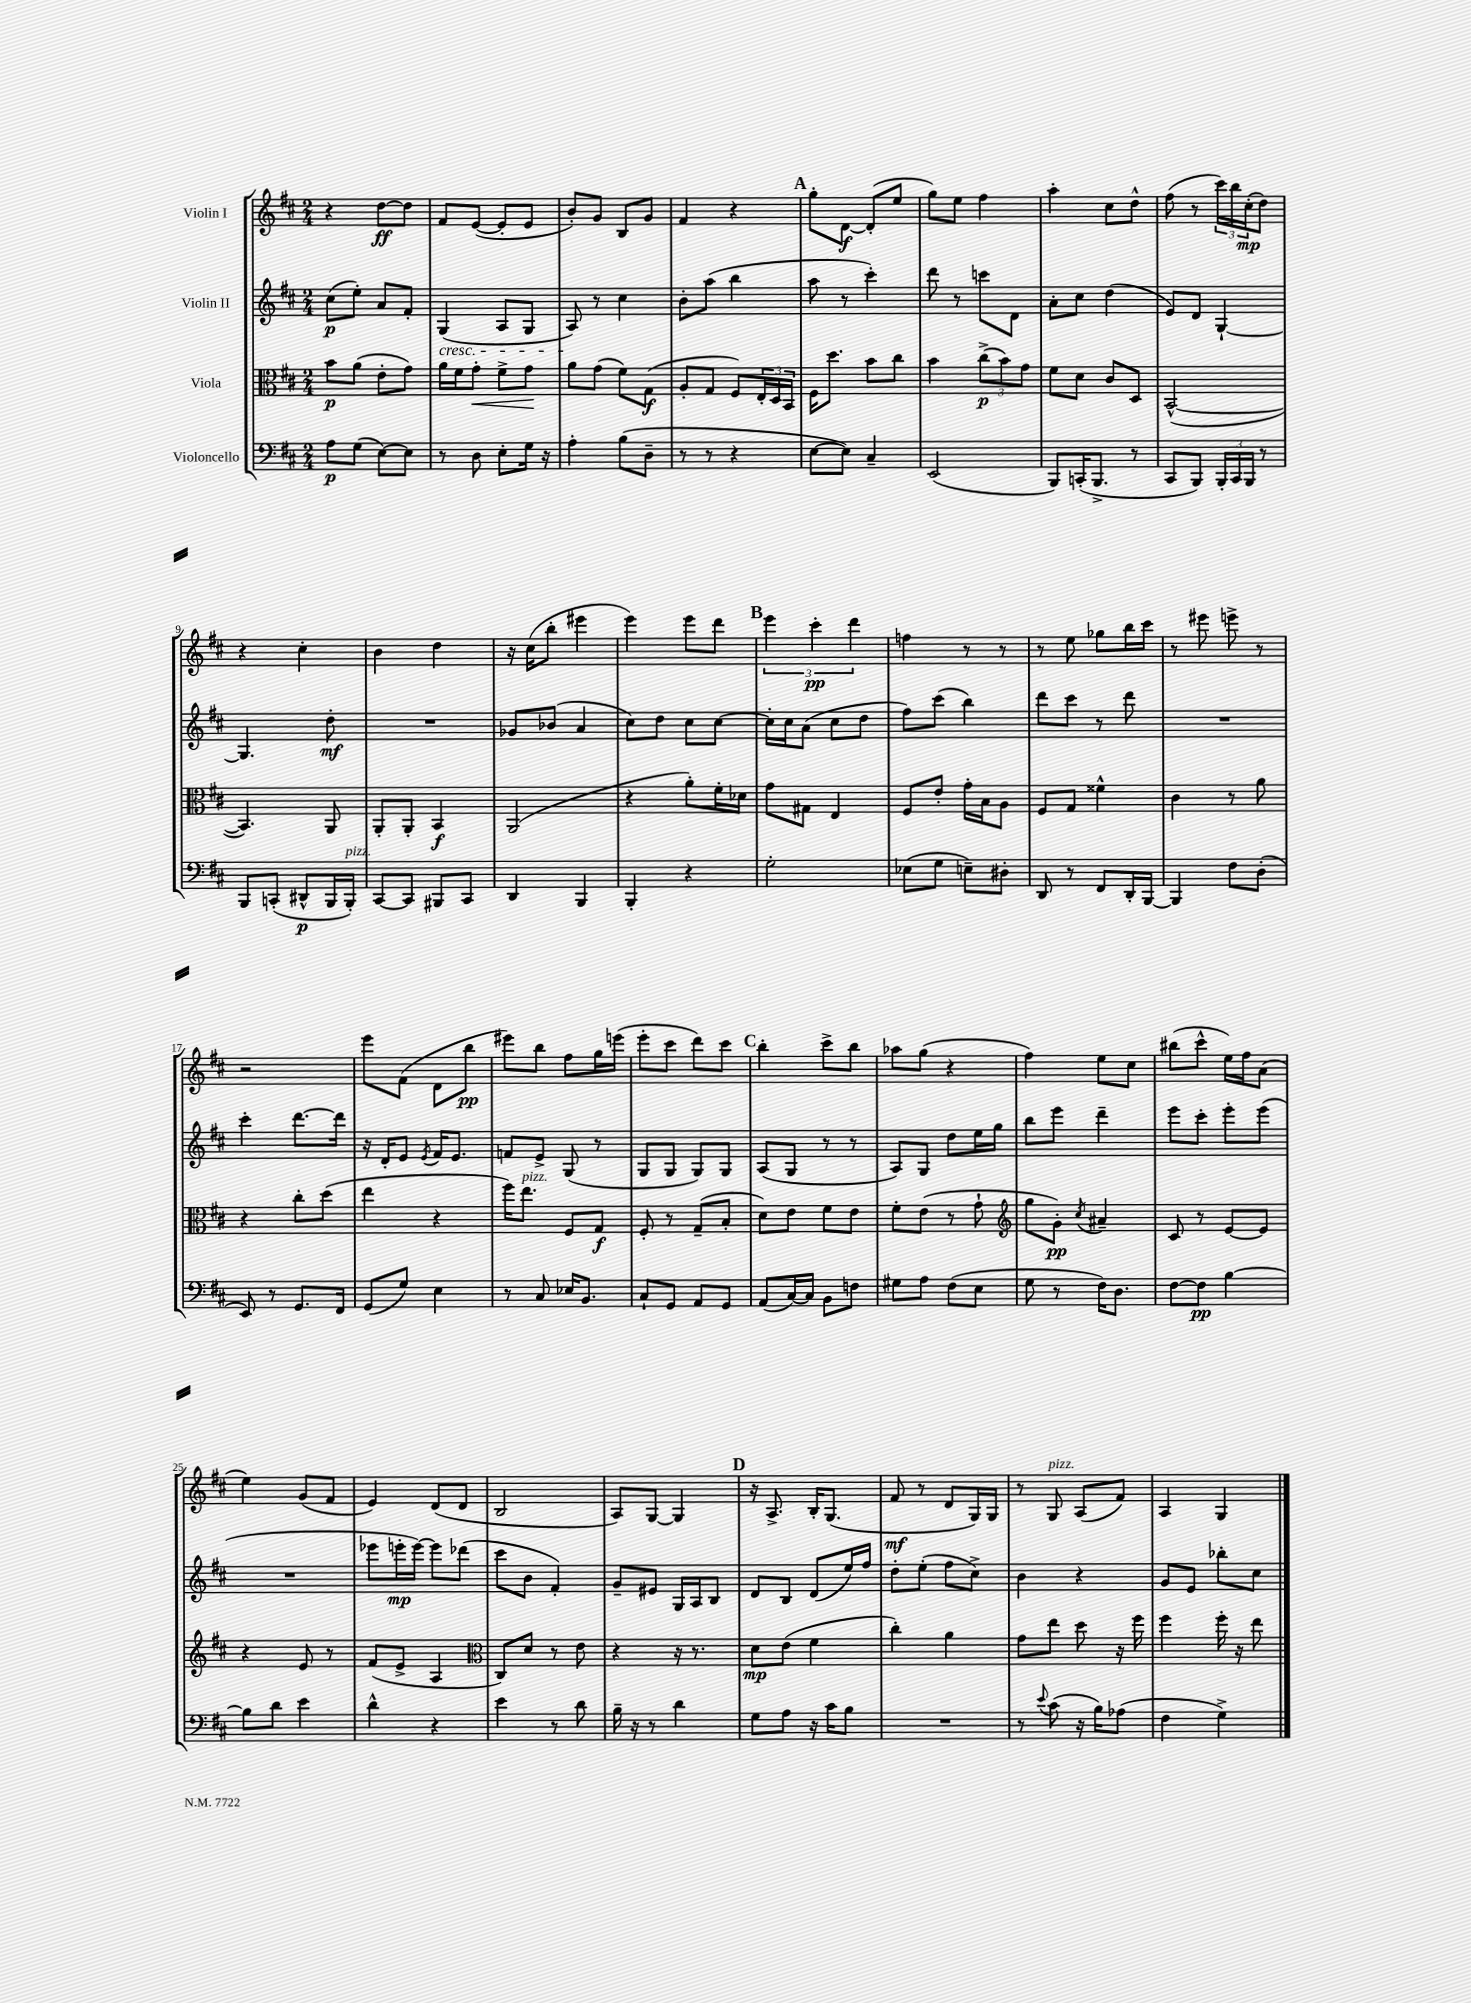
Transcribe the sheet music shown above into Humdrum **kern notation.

**kern	**kern	**kern	**kern
*staff4	*staff3	*staff2	*staff1
*clefF4	*clefC3	*clefG2	*clefG2
*k[f#c#]	*k[f#c#]	*k[f#c#]	*k[f#c#]
*M2/4	*M2/4	*M2/4	*M2/4
8A\L	8b\L	(8cc#\L	4r
(8G\J	(8a\J	8ee'\J)	.
[8E\L)	8e'\L	8a/L	[8dd\L
8E\]J	8g\J)	8f#'/J	8dd\]J
=	=	=	=
8r	16a\LL	(4G/	8f#/L
.	16f#\J	.	.
8D\	8g'\J	.	([8e/J
8E'\L	8f#^\L	8A/L	8e'/]L
16G\Jk	8g\J	8G/J	8e/J
16r	.	.	.
=	=	=	=
4A'\	8a\L	8A/)	8b'/L)
.	(8g\J	8r	8g/J
(8B\L	8f#\L)	4cc#\	8B/L
8D~\J	(8G\J	.	8g/J
=	=	=	=
8r	8A'/L	8b'\L	4f#/
8r	8G/J	(8aa\J	.
4r	8F#/L)	4bb\	4r
.	24E'/L	.	.
.	24D/	.	.
.	24BB/JJ	.	.
=	=	=	=
[8E\L	16F#\LK	8aa\	8gg'\L
.	8.dd\J	.	.
8E\]J)	.	8r	[8d\J
4C#~/	8b\L	4ccc#'\)	(8d'/]L
.	8cc#\J	.	8ee/J
=	=	=	=
(2EE/	4b\	8ddd\	8gg\L)
.	.	8r	8ee\J
.	(12cc#^\L	8ccc\L	4ff#\
.	12b\)	.	.
.	.	8d\J	.
.	12g\J	.	.
=	=	=	=
8BBB/L)	8f#\L	8a'\L	4aa'\
(16CC'/K	8d\J	8cc#\J	.
8.BBB^/J	.	.	.
.	8c#/L	(4dd\	8cc#\L
8r	8D/J	.	8dd^^\J
=	=	=	=
8CC#/L	([2BB^^/	8e/L)	(8ff#\
8BBB/J)	.	8d/J	8r
24BBB'/LL	.	[4G`/	24ccc#\LL)
24CC#/	.	.	24bb\
24BBB/JJ	.	.	(24cc#'\J
8r	.	.	8dd\J)
=	=	=	=
8BBB/L	4.BB/])	4.G/]	4r
(8CC'/J	.	.	.
8DD#^^/L	.	.	4cc#'\
16BBB/L	8AA/	8dd'\	.
16BBB'/JJ)	.	.	.
=	=	=	=
[8CC#/L	8AA'/L	2r	4b\
8CC#/]J	8AA'/J	.	.
8BBB#/L	4BB/	.	4dd\
8CC#/J	.	.	.
=	=	=	=
4DD/	(2AA/	8g-/L	16r
.	.	.	(16cc#\LK
.	.	(8b-/J	8bb'\J
4BBB/	.	4a/	4eee#\
=	=	=	=
4BBB'/	4r	8cc#\L)	4eee\)
.	.	8dd\J	.
4r	8a'\L)	8cc#\L	8eee\L
.	16f#'\L	[8cc#\J	8ddd\J
.	16d-\JJ	.	.
=	=	=	=
2G'\	8g\L	16cc#'\]LL	6eee\
.	.	16cc#\J	.
.	8G#\J	(8a\J	.
.	.	.	6ccc#'\
.	4E/	8cc#\L	.
.	.	.	6ddd\
.	.	8dd\J	.
=	=	=	=
(8E-\L	8F#/L	8ff#\L)	4ff\
8G\J	8e'/J	(8ccc#\J	.
8E~\L)	16g'\LL	4bb\)	8r
.	16B\J	.	.
8D#'\J	8A\J	.	8r
=	=	=	=
8DD/	8F#/L	8ddd\L	8r
8r	8G/J	8ccc#\J	8ee\
8FF#/L	4f##^^\	8r	8gg-\L
16DD'/L	.	8ddd\	16bb\L
[16BBB/JJ	.	.	16ccc#\JJ
=	=	=	=
4BBB/]	4c#\	2r	8r
.	.	.	8eee#\
8F#\L	8r	.	8eee^\
(8D'\J	8a\	.	8r
=	=	=	=
8EE/)	4r	4ccc#'\	2r
8r	.	.	.
8.GG/L	8cc#'\L	[8.ddd\L	.
.	(8dd\J	.	.
16FF#/Jk	.	16ddd\]Jk	.
=	=	=	=
(8GG/L	4ee\	16r	8eee\L
.	.	16d'/LK	.
8G/J)	.	8e/J	(8f#\J
.	.	8qe/	.
4E\	4r	16f#/LK	8d\L
.	.	8.e/J	.
.	.	.	8bb\J
=	=	=	=
8r	16ff#\LK)	8f/L	8eee#\L)
.	8.ee\J	.	.
8C#/	.	8e^/J	8bb\J
16E-/LK	8F#/L	(8G/	8ff#\L
8.BB/J	.	.	.
.	8G/J	8r	16gg\L
.	.	.	(16eee\JJ
=	=	=	=
8C#`/L	8F#'/	8G/L	8eee'\L
8GG/J	8r	8G/J	8ccc#\J
8AA/L	(8G~/L	8G/L)	8ddd\L)
8GG/J	8B'/J	8G/J	8ccc#\J
=	=	=	=
(8AA/L	8d\L)	(8A/L	4bb'\
[16C#/L)	8e\J	8G/J	.
16C#/]JJ	.	.	.
8BB\L	8f#\L	8r	8ccc#^\L
8F\J	8e\J	8r	8bb\J
=	=	=	=
8G#\L	8f#'\L	8A/L)	8aa-\L
8A\J	(8e\J	8G/J	(8gg\J
(8F#\L	8r	8dd\L	4r
8E\J	8g`\	16ee\L	.
.	.	16gg\JJ	.
=	=	=	=
*	*clefG2	*	*
8G\	8gg\L	8bb\L	4ff#\)
8r	8g'\J)	8eee\J	.
.	8qcc#/	.	.
16F#\LK)	4a#~/	4ddd~\	8ee\L
8.D\J	.	.	.
.	.	.	8cc#\J
=	=	=	=
[8F#\L	8c#/	8eee\L	(8bb#\L
8F#\]J	8r	8ccc#'\J	8ccc#^^\J
[4B\	[8e/L	8eee'\L	16ee\LL)
.	.	.	16ff#\J
.	8e/]J	(8eee\J	(8a\J
=	=	=	=
8B\]L	4r	2r	4ee\)
8d\J	.	.	.
4e\	8e/	.	(8g/L
.	8r	.	8f#/J
=	=	=	=
4d^^\	(8f#/L	8eee-\L	4e/)
.	8e^/J	16eee'\L	.
.	.	[16eee\JJ)	.
4r	4A/	8eee\]L	(8d/L
.	.	(8ddd-\J	8d/J
=	=	=	=
*	*clefC3	*	*
4e\	8C#/L)	8ccc#\L	2B/
.	8d/J	8b\J	.
8r	8r	4f#'/)	.
8d\	8e\	.	.
=	=	=	=
16B~\	4r	8g~/L	8A/L)
16r	.	.	.
8r	.	8e#/J	[8G/J
4d\	16r	16G/LL	4G/]
.	8.r	16A/J	.
.	.	8B/J	.
=	=	=	=
8G\L	8d\L	8d/L	16r
.	.	.	8.A^/
8A\J	(8e\J	8B/J	.
16r	4f#\	(8d/L	16B'/LK
16c#\LK	.	.	(8.G/J
8B\J	.	16ee/L)	.
.	.	16ff#/JJ	.
=	=	=	=
2r	4cc#'\)	8dd'\L	8f#/
.	.	(8ee'\J	8r
.	4a\	8ff#\L	8d/L
.	.	8cc#^\J)	16G/L)
.	.	.	16G/JJ
=	=	=	=
8r	8g\L	4b\	8r
8qqe/	.	.	.
(8c#\	8ee\J	.	8G/
16r	8dd\	4r	(8A/L
16B\LK)	.	.	.
(8A-\J	16r	.	8f#/J)
.	16ff#\	.	.
=	=	=	=
4F#\	4ff#\	8g/L	4A/
.	.	8e/J	.
4G^\)	16ff#'\	8bb-'\L	4G/
.	16r	.	.
.	8ee\	8cc#\J	.
==	==	==	==
*-	*-	*-	*-
